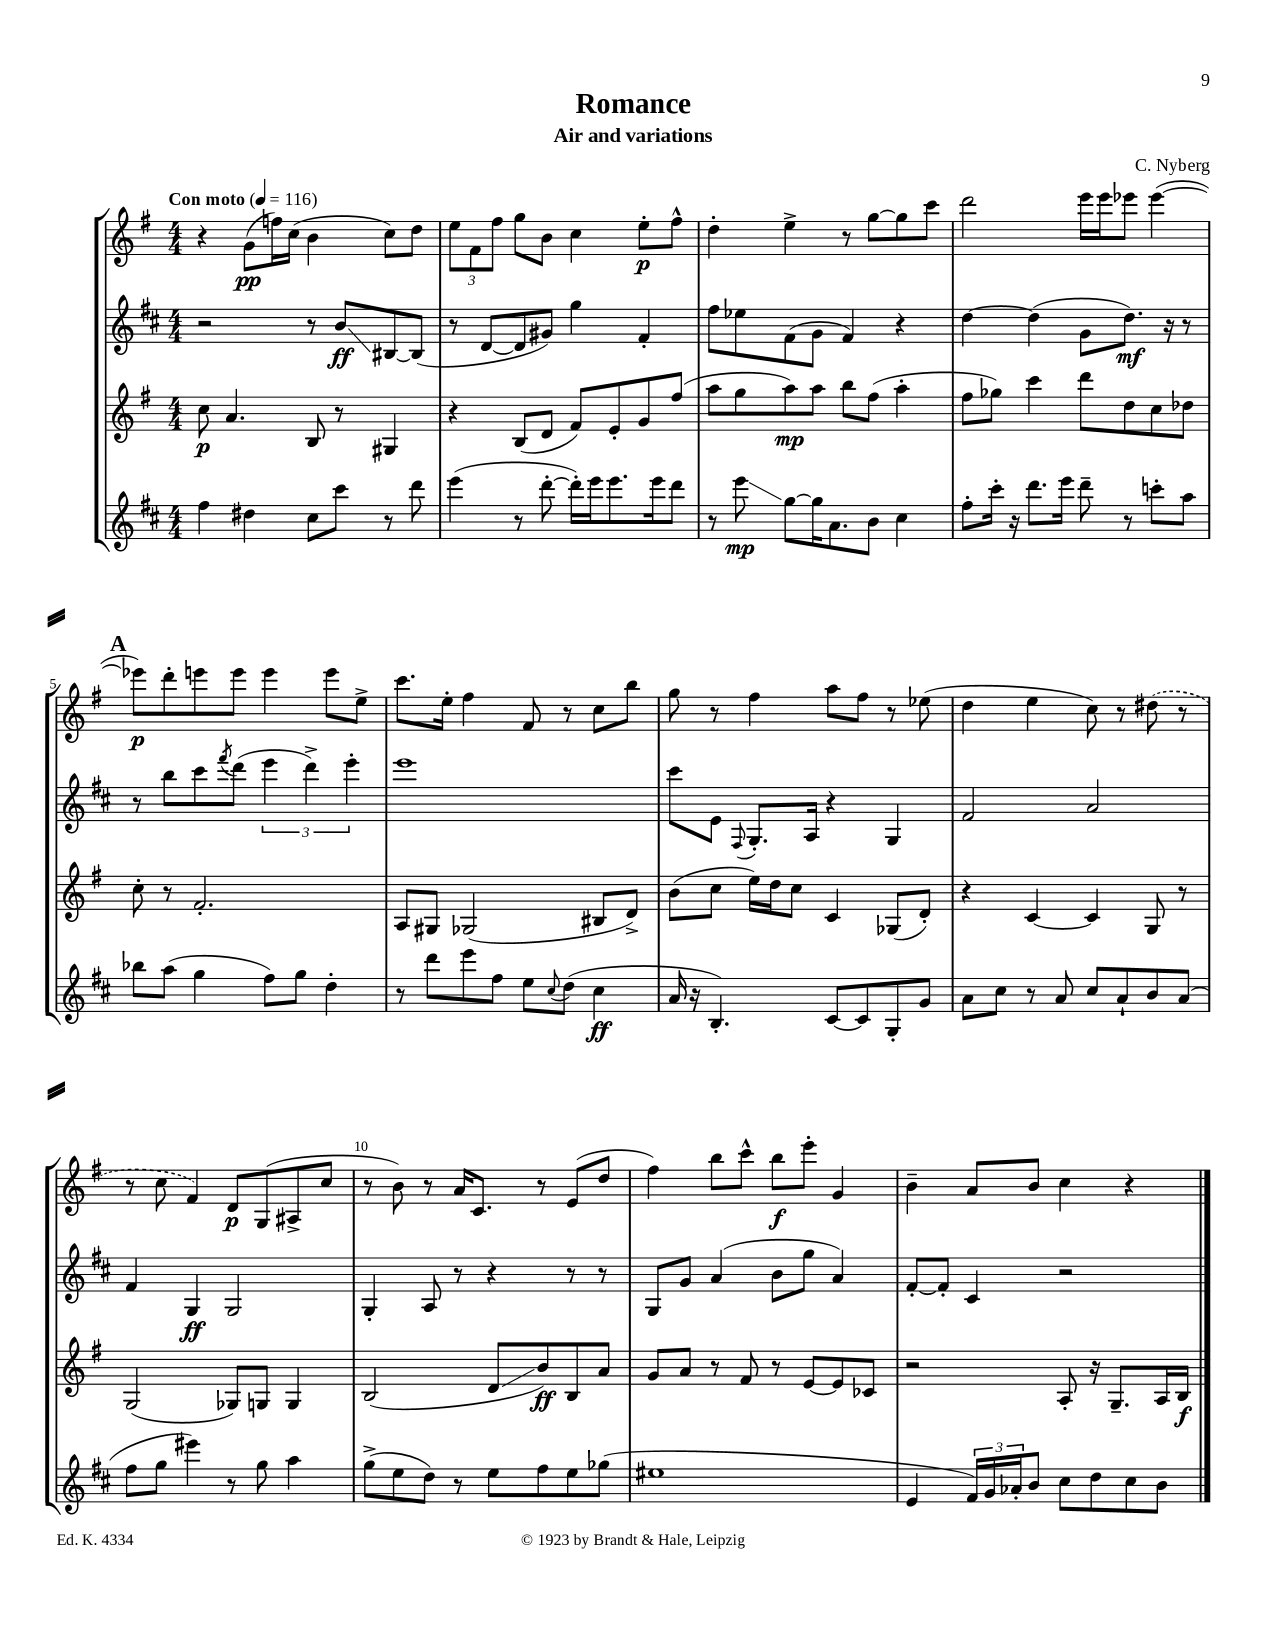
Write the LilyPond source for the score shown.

\header { title = "Romance" composer = "C. Nyberg" subtitle = "Air and variations" }
<<
\new StaffGroup <<
\new Staff = "s0" {
    \clef treble \key g \major \numericTimeSignature \time 4/4 \tempo "Con moto" 4 = 116
    r4 g'8\pp( f''16) c''16( b'4 c''8) d''8 |
    \tuplet 3/2 { e''8 fis'8 fis''8 } g''8 b'8 c''4 e''8-.\p fis''8-^ |
    d''4-. e''4-> r8 g''8~ g''8 c'''8 |
    d'''2 e'''16 e'''16 ees'''8 ees'''4~( |
    \mark \markup { \bold "A" } ees'''8\p) d'''8-. e'''8 e'''8 e'''4 e'''8 e''8-> |
    c'''8. e''16-. fis''4 fis'8 r8 c''8 b''8 |
    g''8 r8 fis''4 a''8 fis''8 r8 ees''8( |
    d''4 e''4 c''8) r8 \once \slurDashed dis''8( r8 |
    r8 c''8 fis'4) d'8\p g8( ais8-> c''8 |
    r8 b'8) r8 a'16 c'8. r8 e'8( d''8 |
    fis''4) b''8 c'''8-^ b''8\f e'''8-. g'4 |
    b'4-- a'8 b'8 c''4 r4 \bar "|." |
}
\new Staff = "s1" {
    \clef treble \key d \major \numericTimeSignature \time 4/4
    r2 r8 b'8\glissando\ff bis8~ bis8( |
    r8 d'8~ d'8 gis'8) g''4 fis'4-. |
    fis''8 ees''8 fis'8( g'8 fis'4) r4 |
    d''4~ d''4( g'8 d''8.\mf) r16 r8 |
    \mark \markup { \bold "A" } r8 b''8 cis'''8 \acciaccatura { fis'''8 } d'''8( \tuplet 3/2 { e'''4 d'''4->) e'''4-. } |
    e'''1 |
    cis'''8 e'8 \appoggiatura { fis8 } g8.-. a16 r4 g4 |
    fis'2 a'2 |
    fis'4 g4\ff g2 |
    g4-. a8 r8 r4 r8 r8 |
    g8 g'8 a'4( b'8 g''8 a'4) |
    fis'8~-. fis'8-. cis'4 r2 \bar "|." |
}
\new Staff = "s2" {
    \clef treble \key g \major \numericTimeSignature \time 4/4
    c''8\p a'4. b8 r8 gis4 |
    r4 b8( d'8 fis'8) e'8-. g'8 fis''8( |
    a''8 g''8 a''8\mp) a''8 b''8 fis''8( a''4-. |
    fis''8 ges''8) c'''4 d'''8 d''8 c''8 des''8 |
    \mark \markup { \bold "A" } c''8-. r8 fis'2.-. |
    a8 gis8 ges2( bis8 d'8->) |
    b'8( c''8 e''16) d''16 c''8 c'4 ges8( d'8-.) |
    r4 c'4~ c'4 g8 r8 |
    g2( ges8) g8 g4 |
    b2( d'8\glissando b'8\ff) b8 a'8 |
    g'8 a'8 r8 fis'8 r8 e'8~ e'8 ces'8 |
    r2 a8-. r16 g8.-- a16 b16\f \bar "|." |
}
\new Staff = "s3" {
    \clef treble \key d \major \numericTimeSignature \time 4/4
    fis''4 dis''4 cis''8 cis'''8 r8 d'''8 |
    e'''4( r8 d'''8~-. d'''16-.) e'''16 e'''8. e'''16 d'''8 |
    r8 e'''8\glissando\mp g''8~ g''16 a'8. b'8 cis''4 |
    fis''8-. cis'''16-. r16 d'''8. e'''16 d'''8-- r8 c'''8-. a''8 |
    \mark \markup { \bold "A" } bes''8 a''8( g''4 fis''8) g''8 d''4-. |
    r8 d'''8 e'''8 fis''8 e''8 \appoggiatura { cis''8 } d''8( cis''4\ff |
    a'16 r16 b4.-.) cis'8~ cis'8 g8-. g'8 |
    a'8 cis''8 r8 a'8 cis''8 a'8-! b'8 a'8( |
    fis''8 g''8 eis'''4) r8 g''8 a''4 |
    g''8->( e''8 d''8) r8 e''8 fis''8 e''8 ges''8( |
    eis''1 |
    e'4 \tuplet 3/2 { fis'16) g'16 aes'16-. } b'8 cis''8 d''8 cis''8 b'8 \bar "|." |
}
>>
>>
\layout { \context { \Score \override BarNumber.break-visibility = ##(#f #t #t) barNumberVisibility = #(every-nth-bar-number-visible 5) } }
